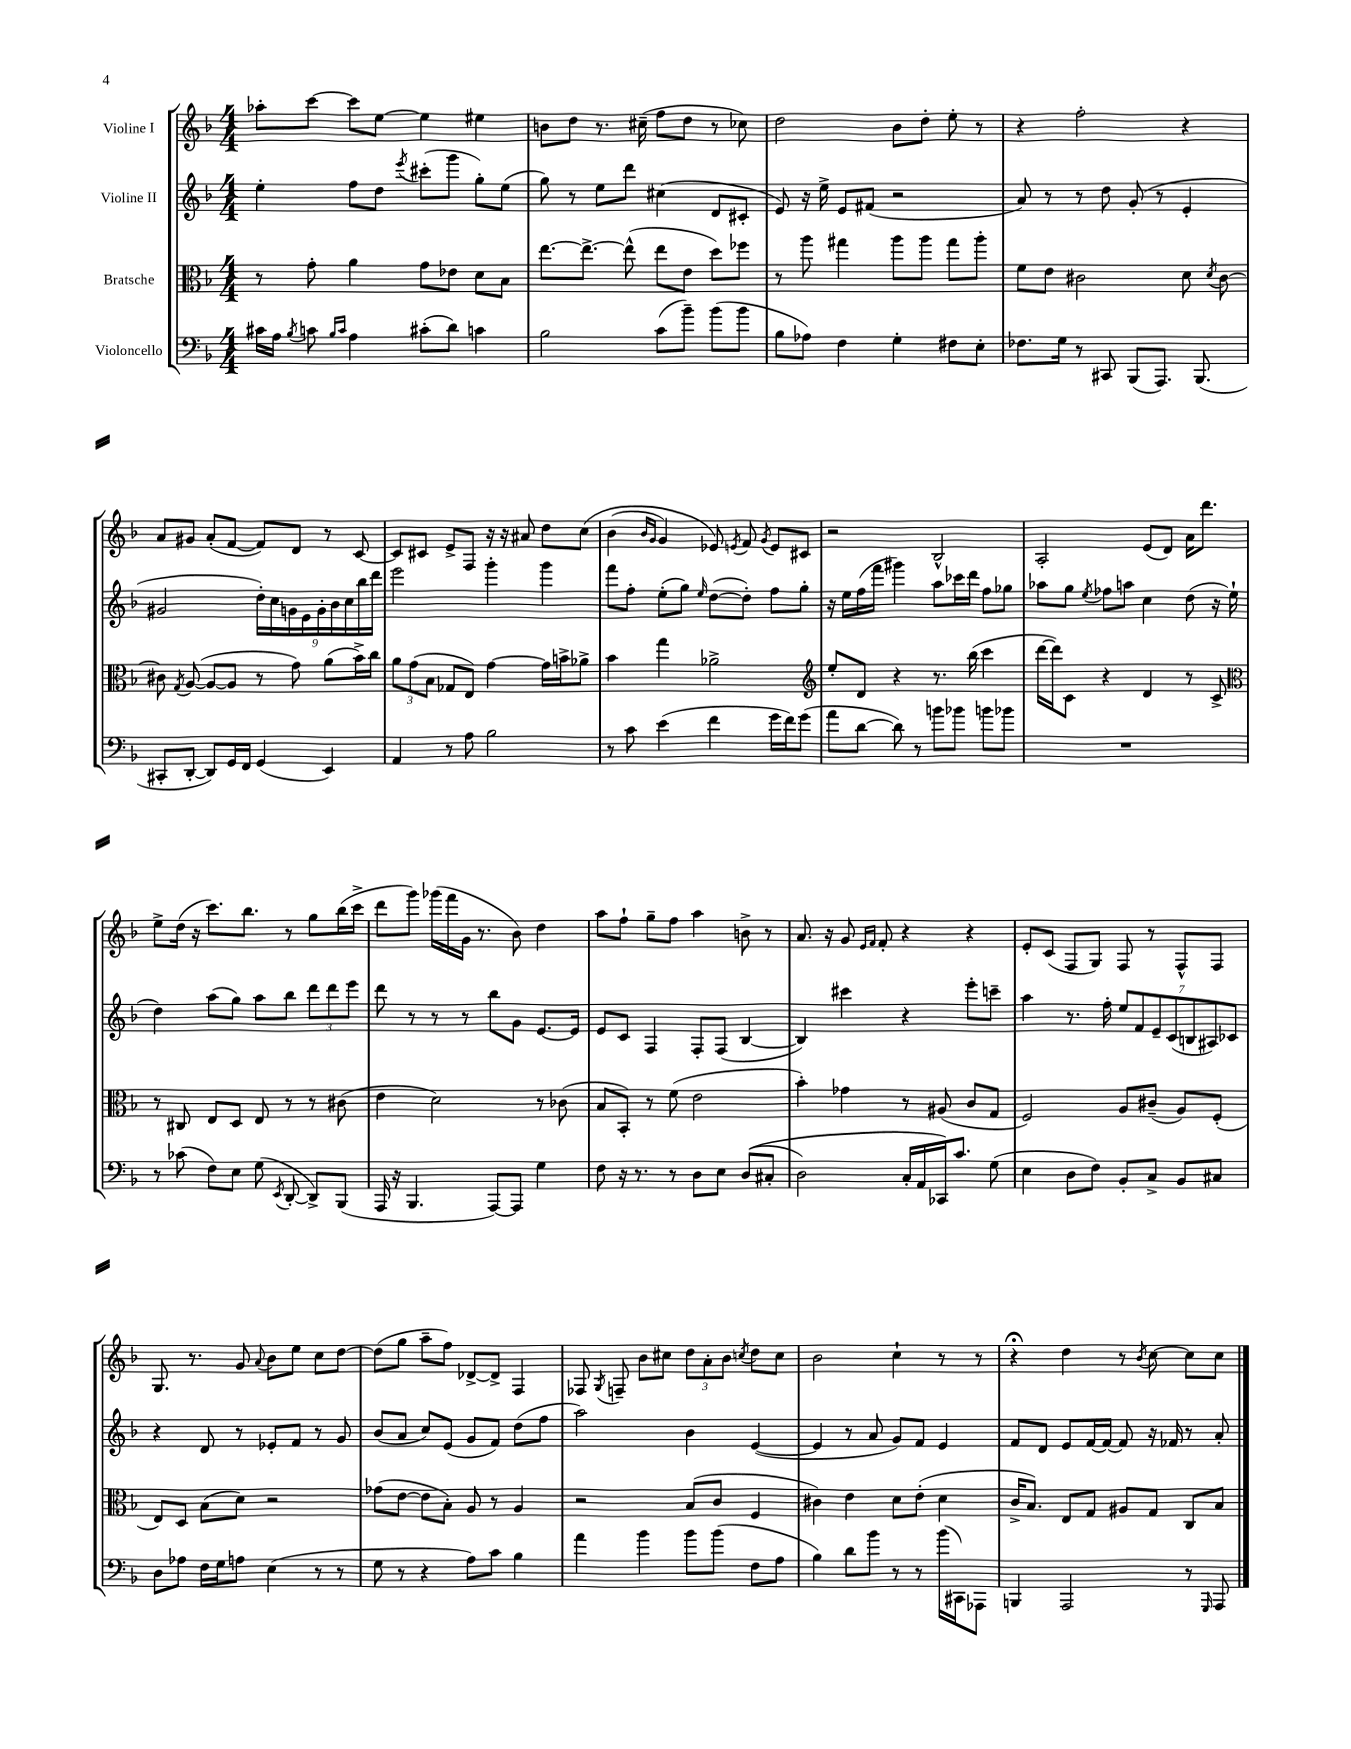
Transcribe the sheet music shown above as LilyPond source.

<<
\new StaffGroup <<
\new Staff = "s0" \with { instrumentName = "Violine I" } {
    \clef treble \key f \major \numericTimeSignature \time 4/4
    \autoBeamOff aes''8[-. c'''8]~ c'''8[ e''8]~ e''4 eis''4 |
    b'8[ d''8] r8. cis''16--( f''8[ d''8] r8 ces''8) |
    d''2 bes'8[ d''8]-. e''8-. r8 |
    r4 f''2-. r4 |
    a'8[ gis'8] a'8[-.( f'8]~ f'8[) d'8] r8 c'8~ |
    c'8[ cis'8] e'8[-> f8] r16 r16 ais'8 d''8[ c''8]\( |
    bes'4( \grace { bes'16[ g'16] } g'4) ees'8\) \acciaccatura { e'8 } f'8 \acciaccatura { g'8 } e'8[ cis'8] |
    r2 bes2-^ |
    a2-. e'8[( d'8]) a'16[ d'''8.] |
    e''8[-> d''16]( r16 c'''8.[) bes''8.] r8 g''8[ bes''16( c'''16]-> |
    d'''8[ g'''8]) ges'''16[( f'''16 g'16] r8. bes'8) d''4 |
    a''8[ f''8]-! g''8[-- f''8] a''4 b'8-> r8 |
    a'8. r16 g'8 \grace { e'16[ f'16] } f'8-. r4 r4 |
    e'8[-. c'8]( f8[ g8]) f8 r8 f8[-^ f8] |
    g8. r8. g'8 \appoggiatura { a'8 } bes'8[ e''8] c''8[ d''8]~ |
    d''8[( g''8] a''8[-- f''8]) des'8[~-> des'8]-> f4 |
    fes8 \acciaccatura { g8 } f8-- bes'8[ cis''8] \tuplet 3/2 { d''8[ a'8-. bes'8] } \acciaccatura { c''8 } d''8[ c''8] |
    bes'2 c''4-! r8 r8 |
    r4\fermata d''4 r8 \acciaccatura { bes'8 } c''8~ c''8[ c''8] \bar "|." |
}
\new Staff = "s1" \with { instrumentName = "Violine II" } {
    \clef treble \key f \major \numericTimeSignature \time 4/4
    \autoBeamOff e''4-. f''8[ d''8] \acciaccatura { e'''8 } cis'''8[-.( g'''8] g''8[-.) e''8]( |
    g''8) r8 e''8[ d'''8] cis''4( d'8[ cis'8]-. |
    e'8) r16 e''16-> e'8[ fis'8]( r2 |
    a'8) r8 r8 d''8 g'8-.( r8 e'4-. |
    gis'2 \tuplet 9/8 { d''16[-.) c''16 g'16 e'16 g'16-. bes'16 c''16 bes''16 d'''16] } |
    e'''2 g'''4-. g'''4 |
    f'''8[ f''8]-. e''8[-.( g''8]) \grace { e''16 } d''8[~( d''8]-.) f''8[ g''8]-. |
    r16 e''16[ f''16( f'''16] gis'''4) a''8[ ces'''16 d'''16] f''8[ ges''8] |
    aes''8[ g''8] \acciaccatura { e''8 } fes''8[ a''8] c''4 d''8( r16 e''16-! |
    d''4) a''8[( g''8]) a''8[ bes''8] \tuplet 3/2 { d'''8[ d'''8 e'''8] } |
    d'''8 r8 r8 r8 bes''8[ g'8] e'8.[~ e'16] |
    e'8[ c'8] f4 f8[-. f8]( bes4~ |
    bes4) cis'''4 r4 e'''8[-. c'''8]-- |
    a''4 r8. f''16-. \tuplet 7/4 { e''8[ f'8 e'8-- c'8( b8 ais8) ces'8] } |
    r4 d'8 r8 ees'8[-. f'8] r8 g'8 |
    bes'8[( a'8] c''8[) e'8]( g'8[ f'8]) d''8[( f''8] |
    a''2) bes'4 e'4~( |
    e'4 r8 a'8 g'8[) f'8] e'4 |
    f'8[ d'8] e'8[ f'16~ f'16]~ f'8 r16 fes'16 r8 a'8-. \bar "|." |
}
\new Staff = "s2" \with { instrumentName = "Bratsche" } {
    \clef alto \key f \major \numericTimeSignature \time 4/4
    \autoBeamOff r8 g'8-. a'4 g'8[ ees'8] d'8[ bes8] |
    e''8.[~ e''8.]~-> e''8-^( e''8[ e'8] d''8[) fes''8] |
    r8 a''8 gis''4 a''8[ a''8] gis''8[ a''8]-. |
    f'8[ e'8] cis'2 d'8 \acciaccatura { d'8 } cis'8~ |
    cis'8 \acciaccatura { g8 } a8~( a8[~ a8] r8 g'8) a'8[( bes'16->) c''16] |
    \tuplet 3/2 { a'8[ g'8( bes8] } ges8[ e8]) g'4~ g'16[ b'16-> aes'8]-> |
    bes'4 g''4 aes'2-> |
    \clef treble e''8[-. d'8] r4 r8. bes''16( c'''4 |
    d'''16[~ d'''16) c'8] r4 d'4 r8 c'8-> |
    \clef alto r8 cis8 e8[ d8] e8 r8 r8 cis'8( |
    e'4 d'2) r8 ces'8( |
    bes8[ bes,8]-.) r8 f'8( e'2 |
    bes'4-.) ges'4 r8 ais8( c'8[ g8] |
    f2) a8[ cis'8]--( a8[) f8]-.( |
    e8[) d8] bes8[( d'8]) r2 |
    ges'8[( e'8]~ e'8[ bes8]-.) a8 r8 a4 |
    r2 bes8[( c'8] f4 |
    cis'4) e'4 d'8[ e'8]-.( d'4 |
    c'16[-> bes8.]) e8[ g8] ais8[ g8] c8[ bes8] \bar "|." |
}
\new Staff = "s3" \with { instrumentName = "Violoncello" } {
    \clef bass \key f \major \numericTimeSignature \time 4/4
    \autoBeamOff cis'16[ a16] \acciaccatura { bes8 } c'8 \grace { bes16[ c'16] } a4 cis'8[-.( d'8]) c'4 |
    bes2 c'8[( bes'8]--) bes'8[( bes'8] |
    bes8[ aes8]) f4 g4-. fis8[ e8]-. |
    fes8.[ g16] r8 cis,8 bes,,8[( a,,8.]) bes,,8.( |
    cis,8[-. d,8]~-. d,8[) g,16 f,16] g,4( e,4) |
    a,4 r8 a8 bes2 |
    r8 c'8 e'4( f'4 g'16[ f'16) g'8]( |
    a'8[ d'8]~ d'8) r8 b'8[ bes'8] b'8[ bes'8] |
    R1 |
    r8 ces'8( f8[) e8] g8( \acciaccatura { e,8 } d,8~-. d,8[->) bes,,8]( |
    a,,16 r16 bes,,4. a,,8[~) a,,8] g4 |
    f8 r16 r8. r8 d8[ e8] d8[(\( cis8]-. |
    d2) c16[-. a,16 ces,16\) c'8.] g8( |
    e4 d8[ f8]) bes,8[-. c8]-> bes,8[ cis8] |
    d8[ aes8] f16[ g16 a8] e4( r8 r8 |
    g8 r8 r4 a8[) c'8] bes4 |
    a'4 bes'4 bes'8[ bes'8]( f8[ a8] |
    bes4) d'8[ bes'8] r8 r8 bes'16[( cis,16) aes,,8] |
    b,,4 a,,2 r8 \grace { g,,16 } a,,8 \bar "|." |
}
>>
>>
\layout { \context { \Score \remove "Bar_number_engraver" } }
